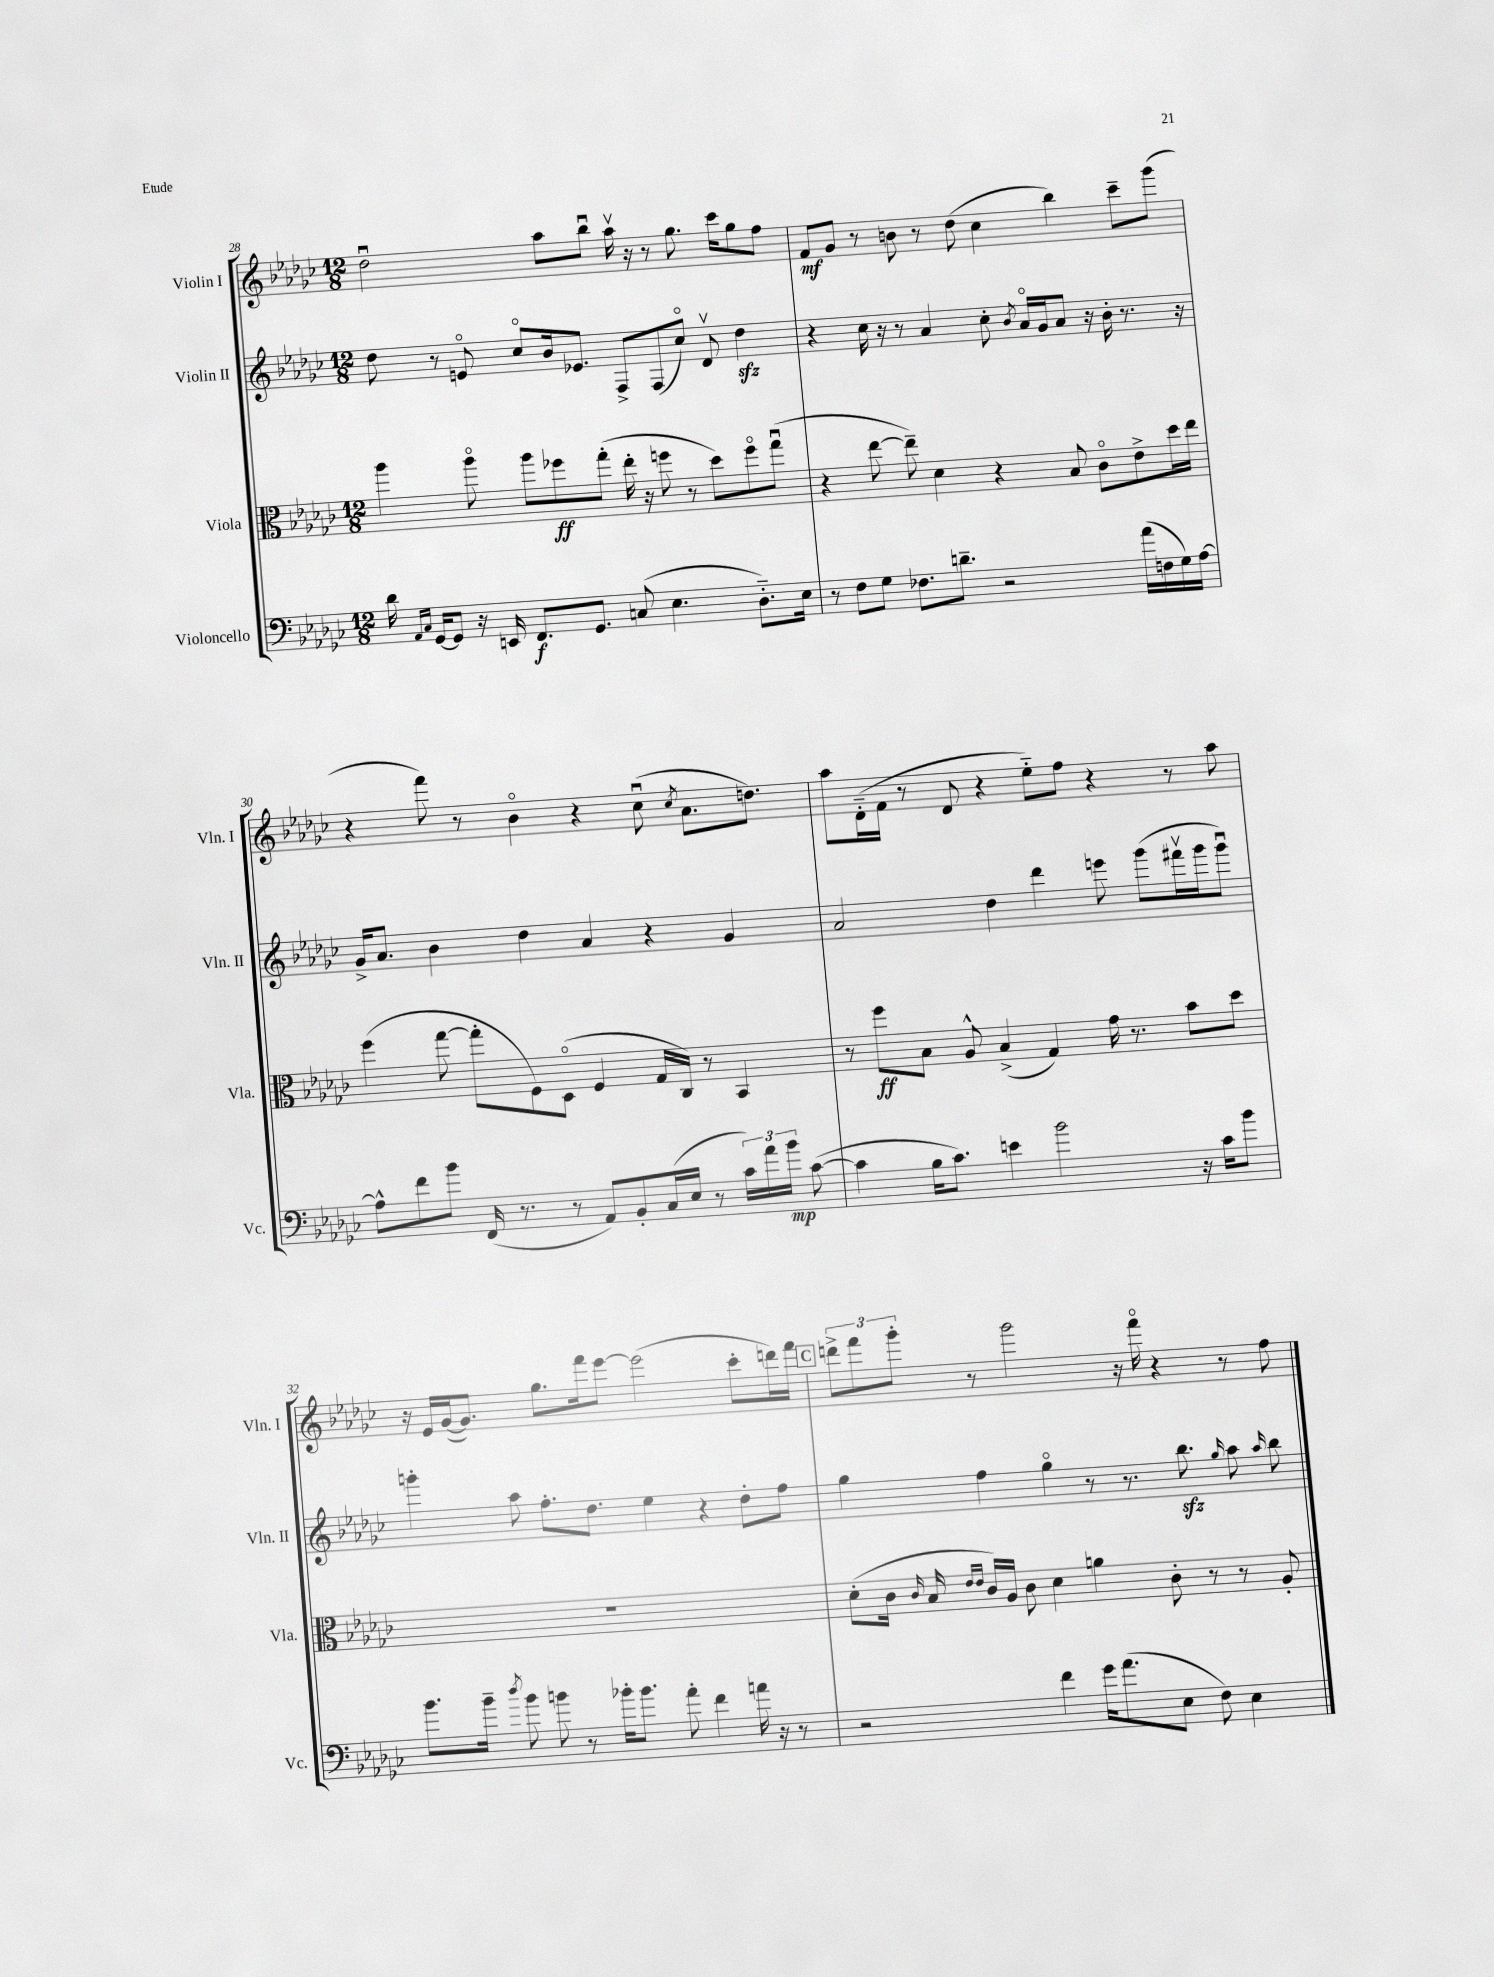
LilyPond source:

<<
\new StaffGroup <<
\new Staff = "s0" \with { instrumentName = "Violin I" shortInstrumentName = "Vln. I" } {
    \clef treble \key ges \major \numericTimeSignature \time 12/8
    \autoBeamOff des''2\downbow aes''8[ bes''8]\downbow aes''16\upbow r16 r8 ges''8. ces'''16[ ges''8 f''8] |
    f'8[\mf ges'8] r8 b'8 r8 des''8( ces''4 bes''4) ces'''8[-- ges'''8]( |
    r4 f'''8) r8 bes'4\flageolet r4 ces''8\downbow( \acciaccatura { ces''8 } aes'8.[ d''8.]) |
    aes''8[ des'16-_( f'16] r8 des'8 r4 ees''8[-_) f''8] r4 r8 aes''8 |
    r16 ees'16[ ges'16~( ges'8.]) ges''8.[ f'''16 ees'''8]~ ees'''2( ces'''8[-. d'''16) f'''16] |
    \mark \markup { \box "C" } \tuplet 3/2 { d'''8[-> f'''8 ges'''8]-. } r8 ges'''2 r16 f'''16\flageolet r4 r8 f''8 \bar "|." |
}
\new Staff = "s1" \with { instrumentName = "Violin II" shortInstrumentName = "Vln. II" } {
    \clef treble \key ges \major \numericTimeSignature \time 12/8
    \autoBeamOff des''8 r8 e'8\flageolet ces''8[\flageolet bes'16 ees'8.] f8[-> f8( ces''8]\flageolet) des'8\upbow des''4\sfz |
    r4 ces''16 r16 r8 aes'4 ces''8-. \acciaccatura { bes'8 } aes'16[\flageolet ges'16 aes'8] r16 bes'16-. r8. r16 |
    ges'16[-> aes'8.] bes'4 des''4 aes'4 r4 ges'4 |
    aes'2 des''4 des'''4 e'''8 ges'''8[( fis'''16\upbow ges'''16 ges'''8]\downbow) |
    g'''4-. aes''8 f''8.[-. des''8.] ees''4 r4 des''8[-. f''8] |
    \mark \markup { \box "C" } ges''4 f''4 ges''4\flageolet r8 r8. bes''8.\sfz \grace { ges''16 } aes''8 \grace { aes''16 } bes''8 \bar "|." |
}
\new Staff = "s2" \with { instrumentName = "Viola" shortInstrumentName = "Vla." } {
    \clef alto \key ges \major \numericTimeSignature \time 12/8
    \autoBeamOff aes''4 aes''8\flageolet aes''8[ fes''8\ff ges''8]-.( ees''16-. r16 f''8 r8 des''8[) f''8\flageolet ges''8]\downbow( |
    r4 ees''8~ ees''8--) des'4 r4 bes8 ces'8[\flageolet ees'8-> des''16 ees''16] |
    f''4( ges''8~ ges''8[-. f8) des8]\flageolet( f4 ges16[ ces16]) r8 bes,4 |
    r8 f''8[\ff bes8] aes8-^ bes4->( ges4) ges'16 r8. bes'8[ des''8] |
    R1. |
    \mark \markup { \box "C" } des'8[-.( ces'16] \grace { ces'16 } bes16 \grace { ees'16[ ees'16] } ces'16[) aes16] ces'8 des'4 a'4 ces'8-. r8 r8 aes8-. \bar "|." |
}
\new Staff = "s3" \with { instrumentName = "Violoncello" shortInstrumentName = "Vc." } {
    \clef bass \key ges \major \numericTimeSignature \time 12/8
    \autoBeamOff des'16 \grace { aes,16[ ces16] } ges,16[~ ges,8] r16 e,16 f,8.[\f ges,8.] c8( ees4. des8.[-_) ees16] |
    r8 f8[ ges8] fes8.[ d'8.]-- r2 aes'16[( f16 ges16) aes16]~ |
    aes8[-^ f'8 bes'8] f,16( r8. r8 aes,8[) bes,8-. ces16( ees16] r8 \tuplet 3/2 { ces'16[) aes'16 bes'16]\mp } ces'8~( |
    ces'4 bes16[ ces'8.]) e'4 bes'2 r16 ces'16[ bes'8] |
    bes'8.[ bes'16]-- \acciaccatura { des''8 } bes'8 b'8 r8 bes'16[-. bes'8.] aes'8-. f'4 a'16 r16 r8 |
    \mark \markup { \box "C" } r2 f'4 ges'16[ aes'8.( ees8] f8) ees4 \bar "|." |
}
>>
>>
\layout { \context { \Score currentBarNumber = #28 } }
